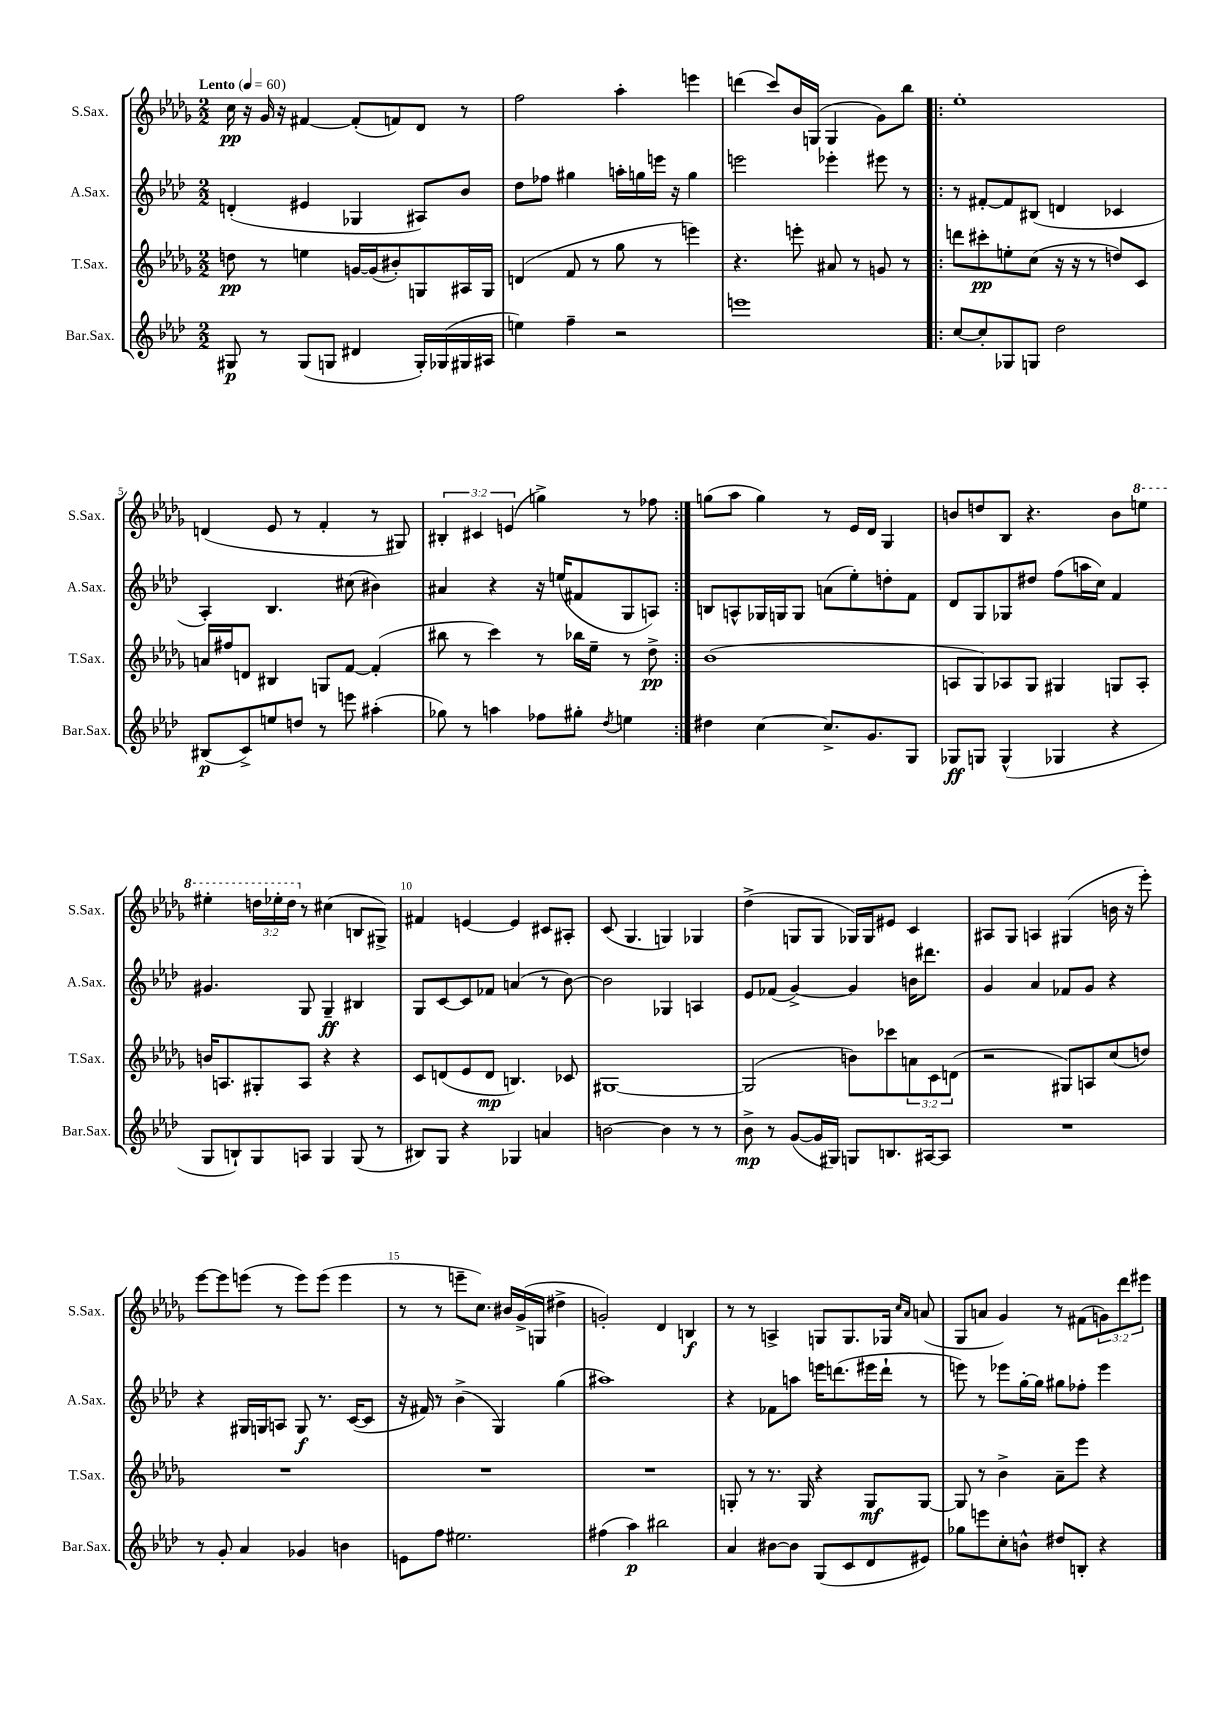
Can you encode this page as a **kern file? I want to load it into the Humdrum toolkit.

**kern	**kern	**kern	**kern
*staff4	*staff3	*staff2	*staff1
*clefG2	*clefG2	*clefG2	*clefG2
*k[b-e-a-d-]	*k[b-e-a-d-g-]	*k[b-e-a-d-]	*k[b-e-a-d-g-]
*M2/2	*M2/2	*M2/2	*M2/2
*MM60	*MM60	*MM60	*MM60
8G#	8dd	(4d'	16cc
.	.	.	16r
8r	8r	.	16g-
.	.	.	16r
(8G#	4ee	4e#	[4f#
8G	.	.	.
4d#	[16g	4G-	(8f#']
.	(16g]	.	.
.	8b#')	.	8f)
16G')	8G	8A#)	8d-
(16G-	.	.	.
16G#	16A#	8b-	8r
16A#	16G	.	.
=	=	=	=
4ee)	(4d	8dd-	2ff
.	.	8ff-	.
4ff~	8f	4gg#	.
.	8r	.	.
2r	8gg-	16aa'	4aa-'
.	.	16gg	.
.	8r	16eee	.
.	.	16r	.
.	4eee)	4gg	4eee
=	=	=	=
1eee	4.r	2eee	(4ddd
.	.	.	8ccc)
.	8eee'	.	16b-
.	.	.	(16G
.	8a#	4eee-'	4G
.	8r	.	.
.	8g	8eee#	8g-)
.	8r	8r	8bb-
=!|:	=!|:	=!|:	=!|:
[8cc	8ddd	8r	1ee-'
8cc']	8ccc#'	[8f#'	.
8G-	8ee'	8f#]	.
8G	(8cc	(8B#	.
2dd-	16r	4d	.
.	16r	.	.
.	8r	.	.
.	8dd)	4c-	.
.	8c	.	.
=	=	=	=
(8B#	16a	4A-')	(4d
.	16ff#	.	.
8c^)	8d	.	.
8ee	4B#	4.B-	8e-
8dd	.	.	8r
8r	8G	.	4f'
8eee	[8f	(8cc#	.
(4aa#'	(4f']	4b#)	8r
.	.	.	8G#)
=	=	=	=
8gg-)	8bb#	4a#	6B#'
8r	8r	.	.
.	.	.	6c#
4aa	4ccc)	4r	.
.	.	.	(6e
8ff-	8r	16r	4gg^)
.	.	(16ee	.
8gg#'	16bb-	8f#	.
.	16ee-~	.	.
8qdd-	.	.	.
4ee	8r	8G	8r
.	8dd-^	8A)	8ff-
=:|!	=:|!	=:|!	=:|!
4dd#	(1b-	8B	(8gg
.	.	8A^^	8aa-
[4cc	.	16G-	4gg)
.	.	16G	.
.	.	8G	.
8.cc^]	.	(8a	8r
.	.	8ee-')	16e-
8.g	.	.	16d-
.	.	8dd'	4G-
8G	.	8f	.
=	=	=	=
8G-	8A	8d-	8b
8G	8G-)	8G	8dd
(4G^^	8A-	8G-	8B-
.	8G-	8dd#	4.r
4G-	4G#	(8ff	.
.	.	16aa	.
.	.	16cc)	.
4r	8G	4f	8b
.	8A-'	.	8eee
=	=	=	=
8G	16b	4.g#	4eee#'
.	8.A	.	.
8B`)	.	.	.
8G	8G#'	.	24ddd
.	.	.	24eee-'
.	.	.	24ddd
8A	8A	8G	8r
4G	4r	4G~	(4cc#
(8G	4r	4B#	8B
8r	.	.	8G#^)
=	=	=	=
8B#)	8c	8G	4f#
8G	(8d	[8c	.
4r	8e-	8c]	[4e
.	8d	8f-	.
4G-	4.B)	(4a	4e]
4a	.	8r	8c#
.	8c-	[8b-)	8A#'
=	=	=	=
[2b	[1G#	2b-]	(8c
.	.	.	4.G-
4b]	.	4G-	4G)
8r	.	4A	4G-
8r	.	.	.
=	=	=	=
8b-^	(2G#]	8e-	(4dd-^
8r	.	(8f-	.
([8g	.	[4g^)	8G
16g]	.	.	8G
16G#)	.	.	.
8G	8b)	4g]	16G-)
.	.	.	16G-
8.B	8ccc-	.	8e#
.	12a	16b	4c
[16A#	.	8.ddd#	.
.	12c	.	.
8A#]	.	.	.
.	(12d	.	.
=	=	=	=
1r	2r	4g	8A#
.	.	.	8G-
.	.	4a-	4A
.	8G#)	8f-	(4G#
.	8A	8g	.
.	(8cc	4r	16b
.	.	.	16r
.	8dd)	.	8eee-')
=	=	=	=
8r	1r	4r	[8eee-
8g'	.	.	8eee-]
4a-	.	16G#	(8eee
.	.	16G	.
.	.	8A	8r
4g-	.	8G	8eee)
.	.	8.r	(8eee
4b	.	.	4eee
.	.	([16c	.
.	.	8c]	.
=	=	=	=
8e	1r	16r	8r
.	.	16f#)	.
8ff	.	8r	8r
2.ee#	.	(4b-^	8eee~
.	.	.	8.cc)
.	.	4G)	.
.	.	.	16b#
.	.	.	(16g-^
.	.	.	16G
.	.	(4gg	4dd#^
=	=	=	=
(4ff#	1r	1aa#)	2g')
4aa-)	.	.	.
2bb#	.	.	4d-
.	.	.	4B
=	=	=	=
4a-	8G'	4r	8r
.	8r	.	8r
[8b#	8.r	8f-	4A^
8b#]	.	8aa	.
.	16G	.	.
(8G	4r	16eee	8G
.	.	(8.ddd	.
8c	.	.	8.G
8d-	8G	16eee#	.
.	.	16ddd`	16G-
.	.	.	16qqcc
.	.	.	16qqa-
8e#)	[8G	8r	(8a
=	=	=	=
8gg-	8G]	8eee)	8G-
8eee	8r	8r	8a
8cc'	4b-^	8eee-	4g-)
8b^^	.	[16gg'	.
.	.	16gg]	.
8dd#	8a-~	8gg#	8r
8B'	8eee-	8ff-'	(8f#
4r	4r	4eee-	12g)
.	.	.	12ddd-
.	.	.	12eee#
==	==	==	==
*-	*-	*-	*-
